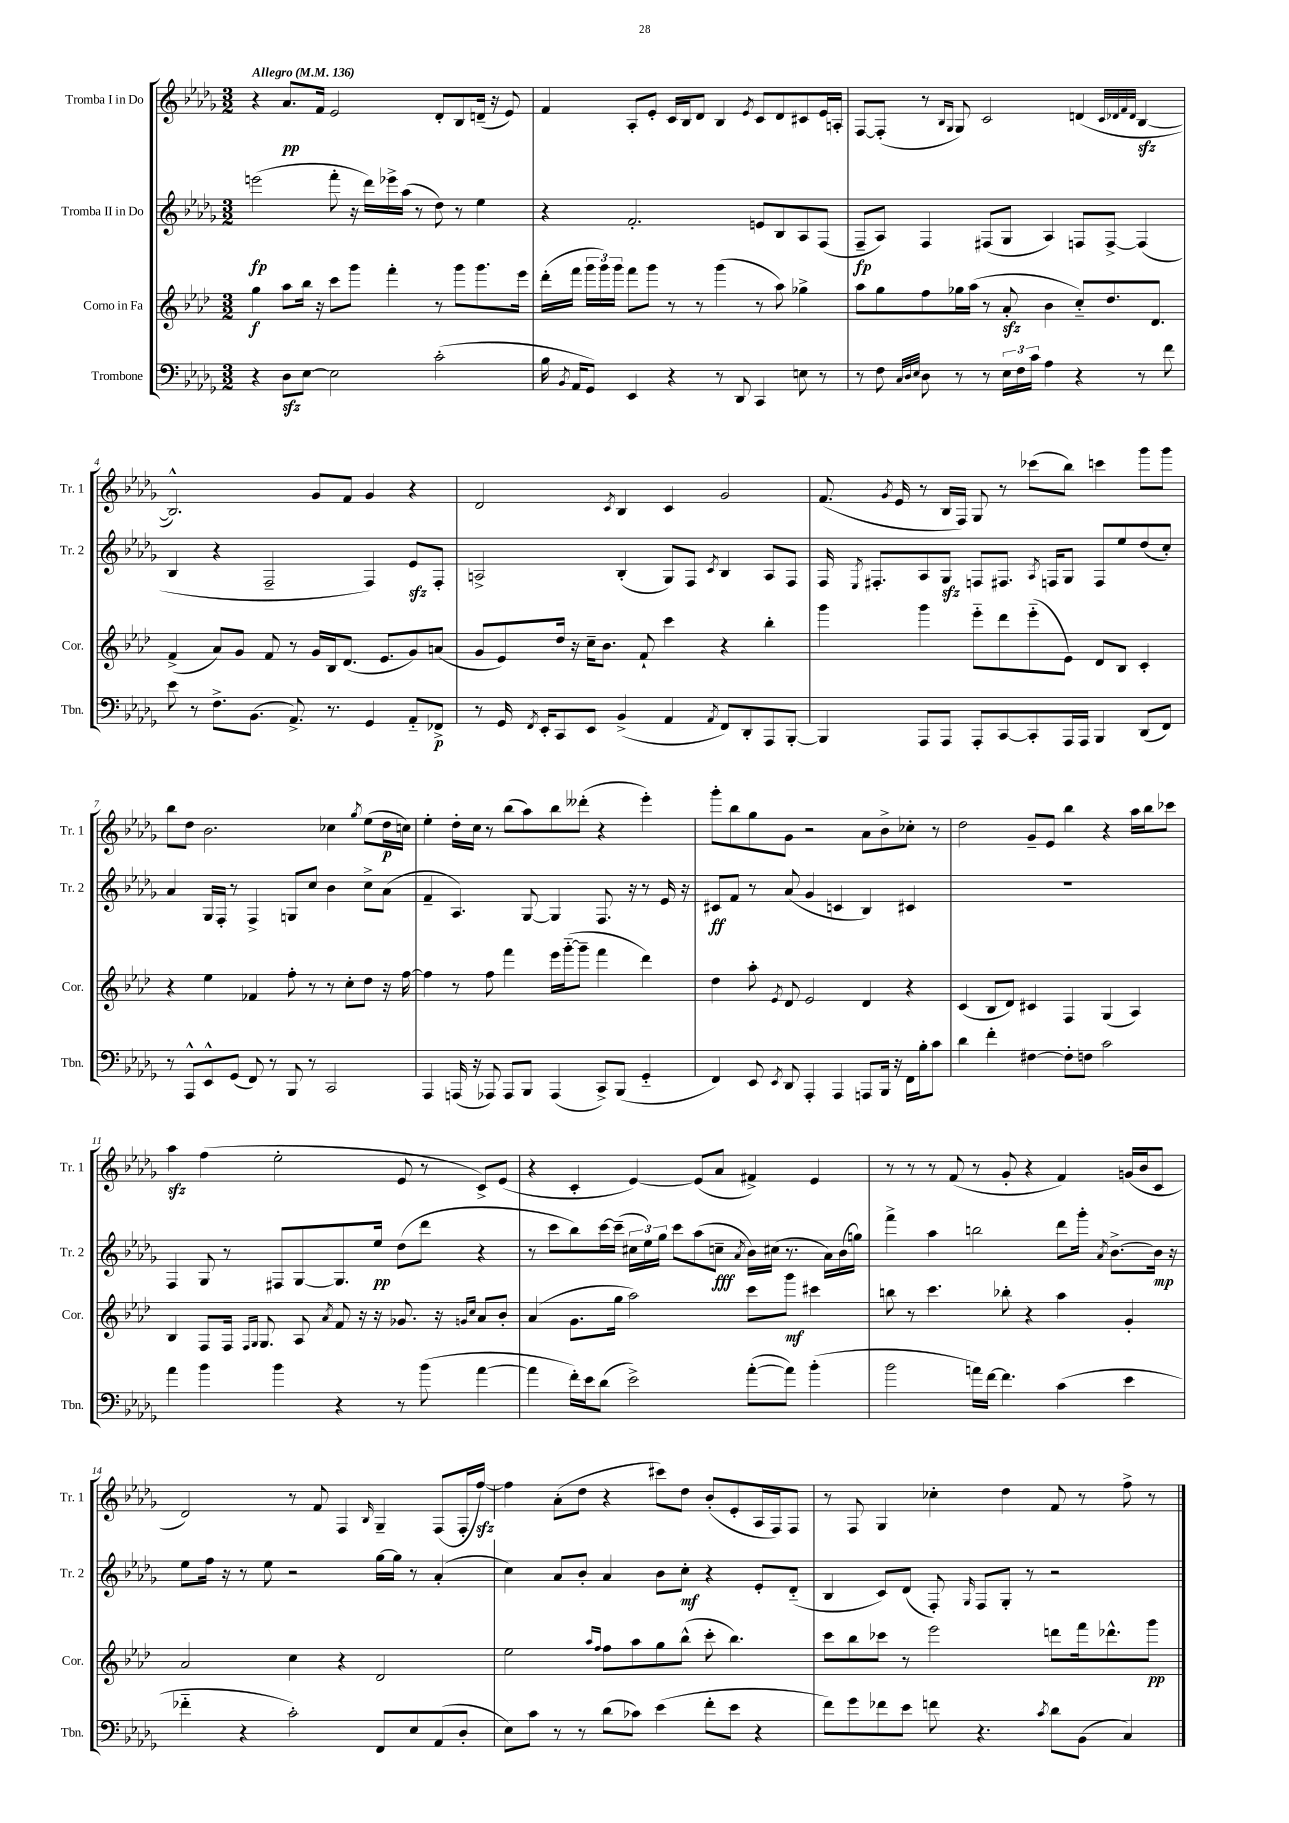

**kern	**dynam	**kern	**dynam	**kern	**dynam	**kern	**dynam
*part4	*part4	*part3	*part3	*part2	*part2	*part1	*part1
*staff4	*staff4	*staff3	*staff3	*staff2	*staff2	*staff1	*staff1
*I"Trombone	*	*I"Corno in Fa	*	*I"Tromba II in Do	*	*I"Tromba I in Do	*
*I'Tbn.	*	*I'Cor.	*	*I'Tr. 2	*	*I'Tr. 1	*
*clefF4	*	*clefG2	*	*clefG2	*	*clefG2	*
*k[b-e-a-d-g-]	*	*k[b-e-a-d-]	*	*k[b-e-a-d-g-]	*	*k[b-e-a-d-g-]	*
*M3/2	*	*M3/2	*	*M3/2	*	*M3/2	*
*MM136	*	*MM136	*	*MM136	*	*MM136	*
=1	=1	=1	=1	=1	=1	=1	=1
!	!	!	!	!	!	!LO:TX:a:B:t=Allegro	!
4r	.	4gg\	f	(2eeen\	fp	4r	.
8D-zz\L	.	8aa-\L	.	.	.	8.a-/L	pp
[8E-\J	.	16bb-\Jk	.	.	.	.	.
.	.	16r	.	.	.	16f/Jk	.
2E-\]	.	8ccc\L	.	8fff'\	.	2e-/	.
.	.	8ggg\J	.	16r	.	.	.
.	.	.	.	16ddd-\LL)	.	.	.
.	.	4fff'\	.	16eee-X^\	.	.	.
.	.	.	.	(16aa-\JJ	.	.	.
.	.	.	.	8r	.	.	.
(2c'\	.	8r	.	8dd-\)	.	8d-'/L	.
.	.	8ggg\L	.	8r	.	8B-/	.
.	.	8.ggg\	.	4ee-\	.	(16dn~/Jk	.
.	.	.	.	.	.	16r	.
.	.	.	.	.	.	8e-/)	.
.	.	16eee-\Jk	.	.	.	.	.
=2	=2	=2	=2	=2	=2	=2	=2
16B-\	.	(16ddd-'\LL	.	4r	.	4f/	.
8qBB-/	.	.	.	.	.	.	.
16AA-/KL	.	16fff\JJ	.	.	.	.	.
8GG-/J)	.	24ggg\LL	.	.	.	.	.
.	.	24ggg\)	.	.	.	.	.
.	.	24ggg\JJ	.	.	.	.	.
4EE-/	.	8fff\L	.	2.f'/	.	8A-'/L	.
.	.	8ggg\J	.	.	.	8e-'/J	.
4r	.	8r	.	.	.	16c/LL	.
.	.	.	.	.	.	16B-/J	.
.	.	8r	.	.	.	8d-/J	.
8r	.	(4ggg\	.	.	.	4B-/	.
8DD-/	.	.	.	.	.	.	.
.	.	.	.	.	.	8qe-/	.
4CC/	.	8r	.	8en/L	.	8c/L	.
.	.	8aa-\)	.	8B-/	.	8d-/	.
8En\	.	4gg-X^\	.	8A-/	.	8c#X/	.
8r	.	.	.	(8F/J	.	16e-/L	.
.	.	.	.	.	.	16An'/JJ	.
=3	=3	=3	=3	=3	=3	=3	=3
8r	.	8aa-\L	.	8F~/L	fp	[8F/L	.
8F\	.	8gg\	.	8A-/J)	.	(8F'/J]	.
32qqC/LLL	.	.	.	.	.	.	.
32qqD-/	.	.	.	.	.	.	.
32qqE-/JJJ	.	.	.	.	.	.	.
8D-\	.	8ff\	.	4F/	.	8r	.
.	.	.	.	.	.	16qqB-/LL	.
.	.	.	.	.	.	16qqG-/JJ	.
8r	.	16gg-X\L	.	.	.	8G-/)	.
.	.	(16aa-\JJ	.	.	.	.	.
8r	.	8r	.	(8F#X/L	.	2c/	.
24E-\LL	.	8a-zz'/	.	8G-/J	.	.	.
24F\	.	.	.	.	.	.	.
24c\JJ	.	.	.	.	.	.	.
4A-\	.	4b-\	.	4A-/)	.	.	.
4r	.	8cc/L)	.	8Fn/L	.	(4dn/	.
.	.	8.dd-/	.	[8F^/J	.	.	.
.	.	.	.	.	.	32qqc/LLL	.
.	.	.	.	.	.	32qqd-X/	.
.	.	.	.	.	.	32qqf/	.
.	.	.	.	.	.	32qqd-/JJJ	.
8r	.	.	.	(4F/]	.	[4B-zz/	.
.	.	8.d-/J	.	.	.	.	.
8f\	.	.	.	.	.	.	.
!!LO:LB:g=z
=4	=4	=4	=4	=4	=4	=4	=4
8e-\	.	(4f^/	.	4B-/	.	2.B-^^/])	.
8r	.	.	.	.	.	.	.
8.F^\L	.	8a-/L)	.	4r	.	.	.
.	.	8g/J	.	.	.	.	.
(8.BB-\J	.	.	.	.	.	.	.
.	.	8f/	.	2F~/	.	.	.
8.AA-^/)	.	8r	.	.	.	.	.
.	.	16g/LL	.	.	.	8g-/L	.
8.r	.	16B-/J	.	.	.	.	.
.	.	(8.d-/J	.	.	.	8f/J	.
4GG-/	.	.	.	4F/)	.	4g-/	.
.	.	8.e-/L	.	.	.	.	.
8AA-/L	.	8g/)	.	8e-zz/L	.	4r	.
8FF-X^/J	p	(8an/J	.	8F'/J	.	.	.
=5	=5	=5	=5	=5	=5	=5	=5
8r	.	8g/L	.	2An^/	.	2d-/	.
16GG-/	.	8e-/)	.	.	.	.	.
8qFF/	.	.	.	.	.	.	.
16EE-'/KL	.	.	.	.	.	.	.
8CC/	.	16dd-/Jk	.	.	.	.	.
.	.	16r	.	.	.	.	.
8EE-/J	.	16cc~\KL	.	.	.	.	.
.	.	8.b-\J	.	.	.	.	.
.	.	.	.	.	.	8qc/	.
(4BB-^/	.	.	.	(4B-'/	.	4B-/	.
.	.	8f`/	.	.	.	.	.
4AA-/	.	4ccc\	.	8G-/L)	.	4c/	.
.	.	.	.	8F/J	.	.	.
8qAA-/	.	.	.	8qc/	.	.	.
8FF/L)	.	4r	.	4B-/	.	2g-/	.
8DD-'/	.	.	.	.	.	.	.
8AAA-/	.	4bb-'\	.	8A/L	.	.	.
[8BBB-'/J	.	.	.	8F/J	.	.	.
=6	=6	=6	=6	=6	=6	=6	=6
4BBB-/]	.	4ggg\	.	16F/	.	(8.f/	.
.	.	.	.	8qE-/	.	.	.
.	.	.	.	8.F#X'/L	.	.	.
.	.	.	.	.	.	8qg-/	.
.	.	.	.	.	.	16e-/	.
8AAA-/L	.	4ggg\	.	8A-/	.	8r	.
8AAA-/J	.	.	.	8G-zz/J	.	16B-/LL	.
.	.	.	.	.	.	16F/JJ)	.
8AAA-'/L	.	8eee-\L	.	8Fn/L	.	8G-/	.
[8CC/	.	8ddd-\	.	8.F#X/J	.	8r	.
8CC'/]	.	(8eee-\	.	.	.	(8ccc-X\L	.
.	.	.	.	8qA-/	.	.	.
.	.	.	.	16Fn/KL	.	.	.
16AAA-/L	.	8e-\J)	.	8G-/J	.	8bb-\J)	.
16AAA-/JJ	.	.	.	.	.	.	.
4BBB-/	.	8d-/L	.	8F/L	.	4cccn\	.
.	.	8B-/J	.	8ee-/	.	.	.
(8DD-/L	.	4c'/	.	(8dd-/	.	8ggg-\L	.
8FF/J)	.	.	.	8cc'/J)	.	8ggg-\J	.
!!LO:LB:g=z
=7	=7	=7	=7	=7	=7	=7	=7
8r	.	4r	.	4a-/	.	8bb-\L	.
8AAA-^^/L	.	.	.	.	.	8dd-\J	.
8EE-^^/	.	4ee-\	.	16G-/LL	.	2.b-\	.
.	.	.	.	16F'/JJ	.	.	.
(8GG-/J	.	.	.	8r	.	.	.
8FF/)	.	4f-X/	.	4F^/	.	.	.
8r	.	.	.	.	.	.	.
8BBB-/	.	8ff'\	.	8Gn/L	.	.	.
8r	.	8r	.	8cc/J	.	.	.
2CC/	.	8r	.	4b-\	.	4cc-X\	.
.	.	8cc'\L	.	.	.	.	.
.	.	.	.	.	.	8qgg-/	.
.	.	8dd-\J	.	8cc^\L	.	(8ee-\L	.
.	.	16r	.	(8a-\J	.	16dd-\L	p
.	.	[16ff\	.	.	.	16ccn\JJ)	.
=8	=8	=8	=8	=8	=8	=8	=8
4AAA-/	.	4ff\]	.	4f~/	.	4ee-'\	.
(16AAAn/	.	8r	.	4.A-/)	.	16dd-'\LL	.
16r	.	.	.	.	.	16cc\JJ	.
8AAA-X/)	.	8ff\	.	.	.	8r	.
8AAA-/L	.	4fff\	.	.	.	(8bb-\L	.
8BBB-/J	.	.	.	[8G-/	.	8aa-\)	.
(4AAA-/	.	16eee-\LL	.	4G-/]	.	8bb-\	.
.	.	([16ggg\J	.	.	.	.	.
.	.	8ggg~\J]	.	.	.	(8ddd--X'\J	.
8CC^/L)	.	4fff\	.	8.F/	.	4r	.
(8BBB-/J	.	.	.	.	.	.	.
.	.	.	.	16r	.	.	.
4GG-/	.	4ddd-\)	.	8r	.	4eee-'\)	.
.	.	.	.	16e-/	.	.	.
.	.	.	.	16r	.	.	.
=9	=9	=9	=9	=9	=9	=9	=9
4FF/)	.	4dd-\	.	8c#X/L	ff	8ggg-'\L	.
.	.	.	.	8f/J	.	8bb-\	.
8EE-/	.	8aa-'\	.	8r	.	8gg-\	.
8qEE-/	.	8qe-/	.	.	.	.	.
8DD-/	.	8d-/	.	(8a-/	.	8g-\J	.
4AAA-'/	.	2e-/	.	4g-/	.	2r	.
4AAA-/	.	.	.	4cn/	.	.	.
8AAAn/L	.	4d-/	.	4B-/)	.	8a-\L	.
16BBB-/Jk	.	.	.	.	.	8b-^\	.
16r	.	.	.	.	.	.	.
16FF\LL	.	4r	.	4c#X/	.	8cc-X'\J	.
16B-'\J	.	.	.	.	.	.	.
8c\J	.	.	.	.	.	8r	.
=10	=10	=10	=10	=10	=10	=10	=10
4d-\	.	(4c/	.	1.r	.	2dd-\	.
4f'\	.	8B-/L	.	.	.	.	.
.	.	8d-/J)	.	.	.	.	.
[4F#X\	.	4c#X/	.	.	.	8g-~/L	.
.	.	.	.	.	.	8e-/J	.
8F#'\L]	.	4F/	.	.	.	4bb-\	.
8Fn\J	.	.	.	.	.	.	.
2c\	.	(4G/	.	.	.	4r	.
.	.	4A-/)	.	.	.	16aa-\LL	.
.	.	.	.	.	.	16bb-\J	.
.	.	.	.	.	.	8ccc-X\J	.
!!LO:LB:g=z
=11	=11	=11	=11	=11	=11	=11	=11
4a-\	.	4B-/	.	4F/	.	4aa-zz\	.
4b-\	.	8F/L	.	8G-/	.	(4ff\	.
.	.	16F/Jk	.	8r	.	.	.
.	.	16qqF/LL	.	.	.	.	.
.	.	16qqG/JJ	.	.	.	.	.
.	.	8.G/	.	.	.	.	.
4b-\	.	.	.	8F#X/L	.	2ee-'\	.
.	.	8A-/	.	[8G-/	.	.	.
.	.	8qa-/	.	.	.	.	.
4r	.	8f/	.	8.G-/]	.	.	.
.	.	16r	.	.	.	.	.
.	.	16r	.	16ee-/Jk	pp	.	.
8r	.	8.g-X/	.	(8dd-\L	.	8e-/	.
(8b-\	.	.	.	8ddd-\J	.	8r	.
.	.	16r	.	.	.	.	.
.	.	16qqgn/LL	.	.	.	.	.
.	.	16qqcc/JJ	.	.	.	.	.
[4a-\	.	8a-/L	.	4r	.	8c^/L)	.
.	.	8b-'/J	.	.	.	(8e-/J	.
=12	=12	=12	=12	=12	=12	=12	=12
4a-\]	.	(4a-/	.	8r	.	4r	.
.	.	.	.	8ccc\L	.	.	.
16f'\LL)	.	8.g\L	.	8bb-\)	.	4c'/	.
16e-\J	.	.	.	.	.	.	.
(8d-\J	.	.	.	[16ccc\L	.	.	.
.	.	16gg\Jk	.	(16ccc~\JJ]	.	.	.
2e-^\)	.	2aa-\)	.	24cc#X\LL	.	[4e-/)	.
.	.	.	.	24ee-\)	.	.	.
.	.	.	.	24gg-\JJ	.	.	.
.	.	.	.	8ccc\L	.	.	.
.	.	.	.	(8aa-\	.	(8e-/L]	.
.	.	.	.	8ccn~\J	fff	8a-/J	.
.	.	.	.	8qa-/	.	.	.
([8a-'\L	.	8ccc\L	.	16b-\LL)	.	4f#X^/)	.
.	.	.	.	(16cc#X\JJ	.	.	.
8a-\J])	.	8ggg\J	mf	8.r	.	.	.
(4b-'\	.	4ccc#X\	.	.	.	4e-/	.
.	.	.	.	16a-\LL)	.	.	.
.	.	.	.	(16b-\	.	.	.
.	.	.	.	16ggn\JJ)	.	.	.
=13	=13	=13	=13	=13	=13	=13	=13
2b-\	.	8bbn\	.	4fff^\	.	8r	.
.	.	8r	.	.	.	8r	.
.	.	4.ccc\	.	4aa-\	.	8r	.
.	.	.	.	.	.	(8f/	.
16an\LL)	.	.	.	2bbn\	.	8r	.
[16f\JJ	.	.	.	.	.	.	.
4.f\]	.	8bb-X'\	.	.	.	8g-'/	.
.	.	4r	.	.	.	4r	.
(4c\	.	4aa-\	.	8ddd-\L	.	4f/)	.
.	.	.	.	16ggg-'\Jk	.	.	.
.	.	.	.	8qa-/	.	.	.
.	.	.	.	[8.b-^\L	.	.	.
4e-\	.	4g'/	.	.	.	(16gn/LL	.
.	.	.	.	.	.	16b-/J	.
.	.	.	.	16b-\Jk]	mp	8c/J	.
.	.	.	.	16r	.	.	.
!!LO:LB:g=z
=14	=14	=14	=14	=14	=14	=14	=14
4f-X\	.	2a-/	.	8ee-\L	.	2d-/)	.
.	.	.	.	16ff\Jk	.	.	.
.	.	.	.	16r	.	.	.
4r	.	.	.	8r	.	.	.
.	.	.	.	8ee-\	.	.	.
2c'\)	.	4cc\	.	2r	.	8r	.
.	.	.	.	.	.	8f/	.
.	.	4r	.	.	.	4F/	.
.	.	.	.	.	.	16qqB-/	.
8FF/L	.	2d-/	.	[16gg-\LL	.	4G-~/	.
.	.	.	.	16gg-\JJ]	.	.	.
8E-/	.	.	.	8r	.	.	.
(8AA-/	.	.	.	(4a-'/	.	(8F/L	.
8D-'/J	.	.	.	.	.	16F'/L	.
.	.	.	.	.	.	[16ffzz/JJ)	.
=15	=15	=15	=15	=15	=15	=15	=15
8E-\L)	.	2ee-\	.	4cc\)	.	4ff\]	.
8c\J	.	.	.	.	.	.	.
8r	.	.	.	8a-/L	.	(8a-'\L	.
8r	.	.	.	8b-'/J	.	8dd-\J	.
.	.	16qqaa-/LL	.	.	.	.	.
.	.	16qqff/JJ	.	.	.	.	.
(8d-\L	.	8ff\L	.	4a-/	.	4r	.
8c-X\J)	.	8aa-\	.	.	.	.	.
(4e-\	.	8gg\	.	8b-\L	.	8ccc#X\L)	.
.	.	(8bb-^^\J	.	8cc'\J	mf	8dd-\J	.
8f'\L	.	8ccc'\	.	4r	.	(8b-'/L	.
8e-\J	.	4.bb-\)	.	.	.	8e-'/	.
4r	.	.	.	8e-'/L	.	16A-/L	.
.	.	.	.	.	.	16F/J)	.
.	.	.	.	(8d-/J	.	8F/J	.
=16	=16	=16	=16	=16	=16	=16	=16
8f\L)	.	8ccc\L	.	4B-/	.	8r	.
8g-\	.	8bb-\	.	.	.	8F/	.
8f-X\	.	8ccc-X\J	.	8c/L)	.	4G-/	.
8e-\J	.	8r	.	(8d-/J	.	.	.
8fn\	.	2eee-\	.	8F'/)	.	4cc-X'\	.
.	.	.	.	16qqG-/	.	.	.
4.r	.	.	.	8F/L	.	.	.
.	.	.	.	8G-'/J	.	4dd-\	.
.	.	.	.	8r	.	.	.
8qc/	.	.	.	.	.	.	.
8d-\L	.	8dddn\L	.	2r	.	8f/	.
(8BB-\J	.	16fff\k	.	.	.	8r	.
.	.	8.ddd-X^^\	.	.	.	.	.
4C/)	.	.	.	.	.	8ff^\	.
.	.	8ggg\J	pp	.	.	8r	.
==	==	==	==	==	==	==	==
*-	*-	*-	*-	*-	*-	*-	*-
